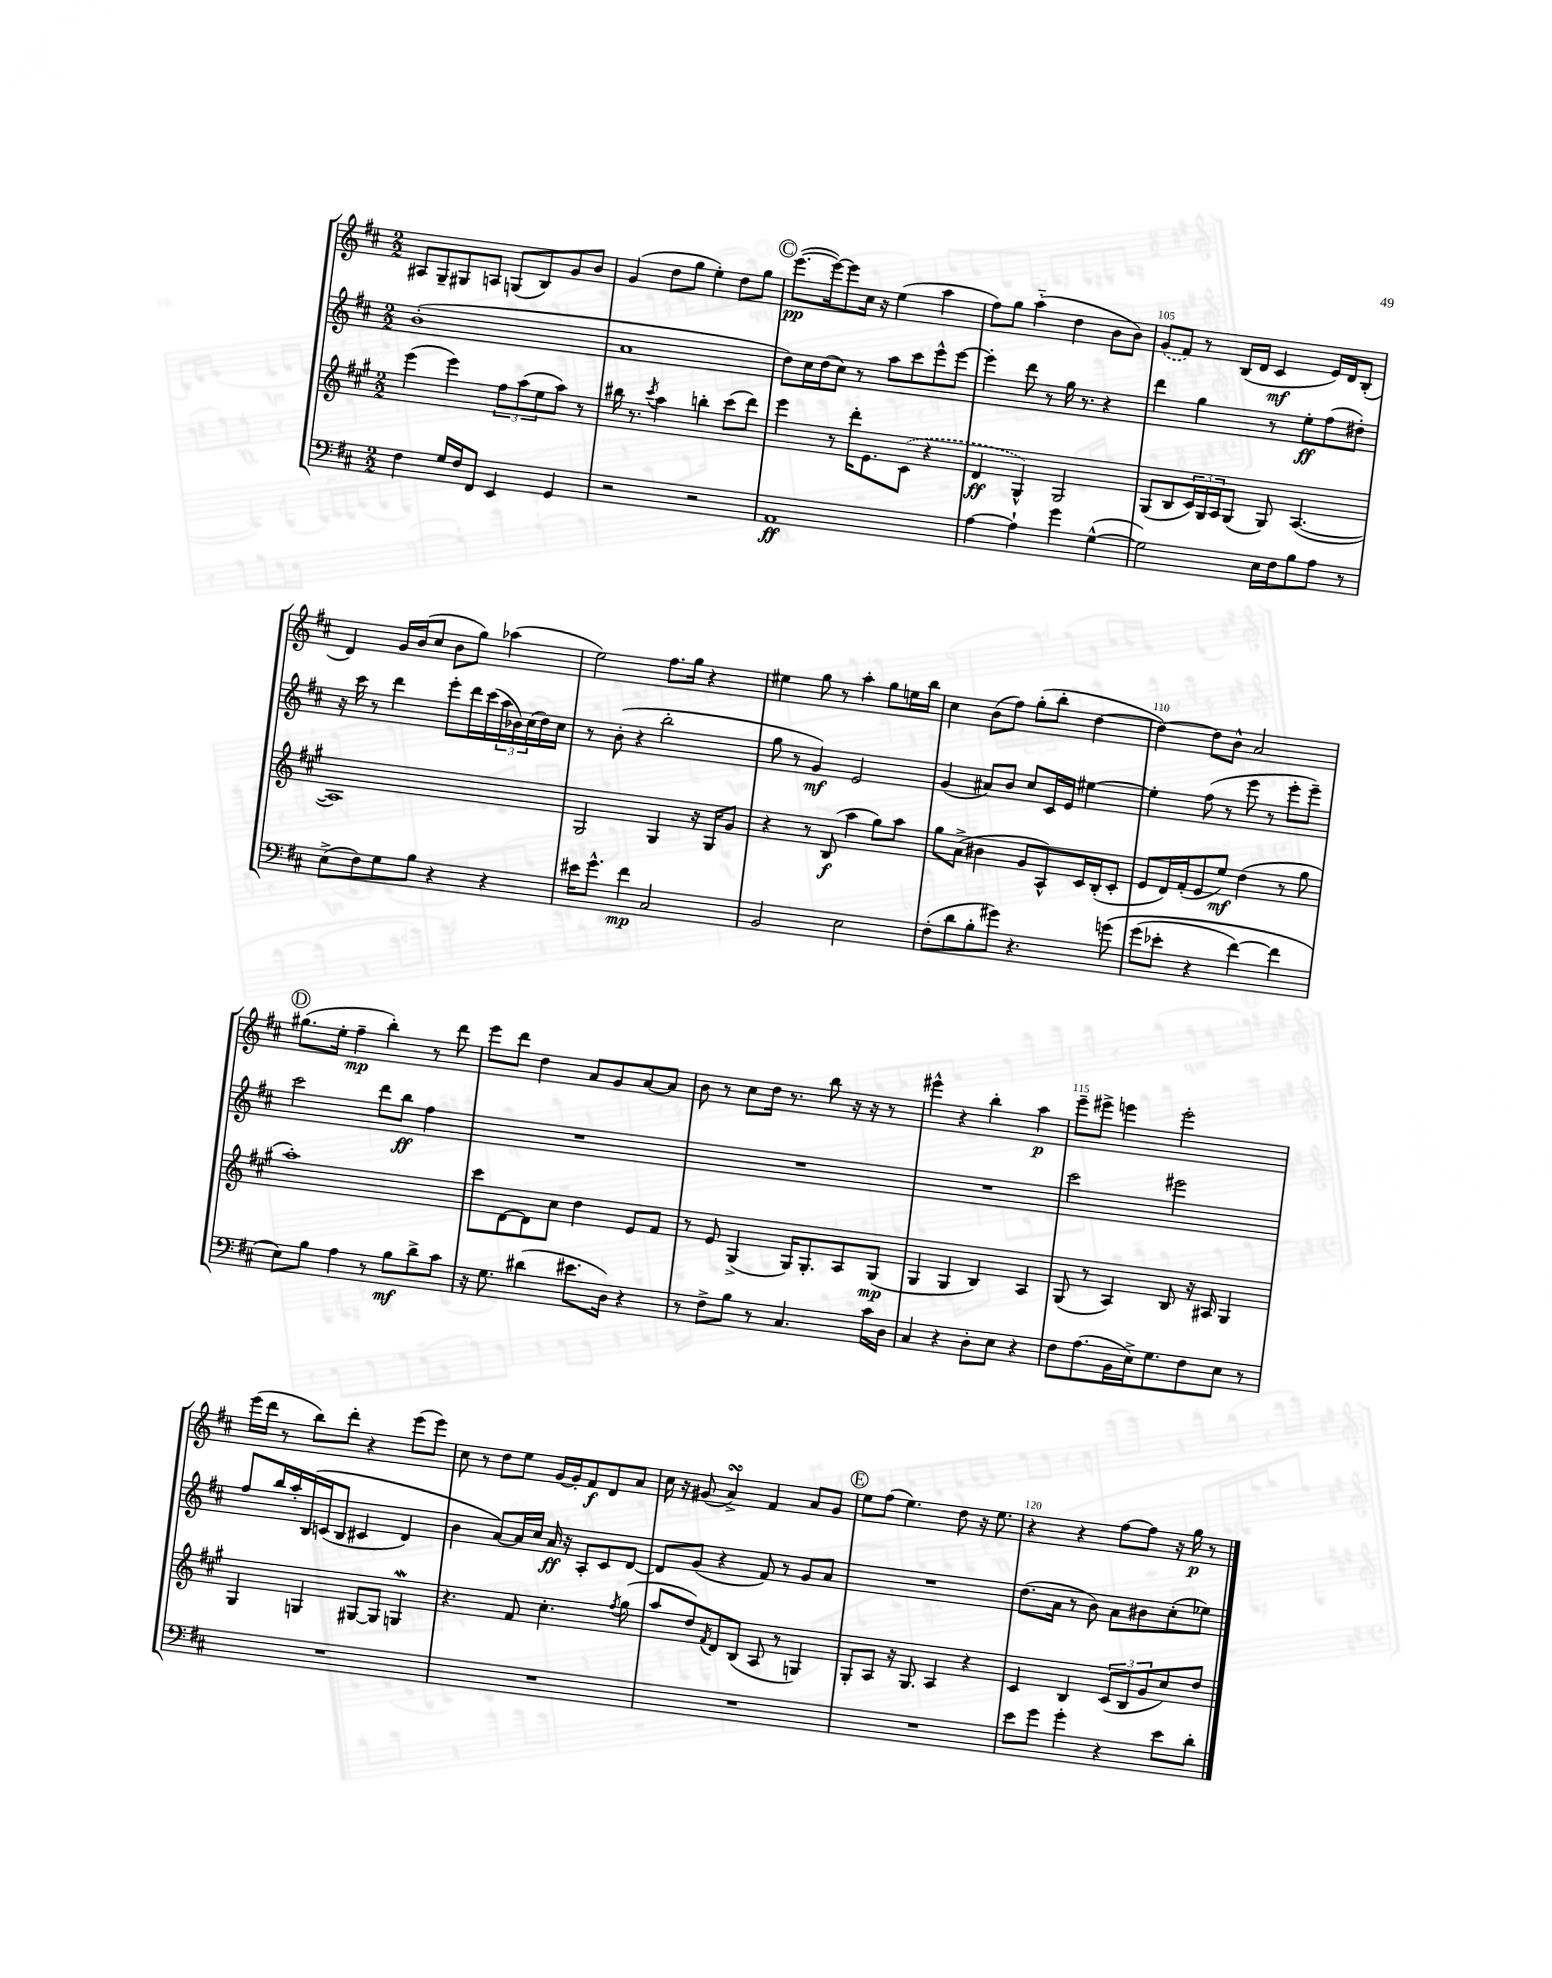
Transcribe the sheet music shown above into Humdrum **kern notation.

**kern	**dynam	**kern	**dynam	**kern	**dynam	**kern	**dynam
*part4	*part4	*part3	*part3	*part2	*part2	*part1	*part1
*staff4	*staff4	*staff3	*staff3	*staff2	*staff2	*staff1	*staff1
*clefF4	*	*clefG2	*	*clefG2	*	*clefG2	*
*k[f#c#]	*	*k[f#c#g#]	*	*k[f#c#]	*	*k[f#c#]	*
*M2/2	*	*M2/2	*	*M2/2	*	*M2/2	*
=101	=101	=101	=101	=101	=101	=101	=101
4F#\	.	(4eee\	.	(1b'	.	8A#X/L	.
.	.	.	.	.	.	8G~/	.
16G/LL	.	4eee\)	.	.	.	8G#X/	.
16F#/J	.	.	.	.	.	.	.
8FF#/J	.	.	.	.	.	8An/J	.
4EE/	.	12ff#\L	.	.	.	(8Gn/L	.
.	.	(12aa\	.	.	.	.	.
.	.	.	.	.	.	8B/)	.
.	.	12ee\	.	.	.	.	.
4GG/	.	8aa\J)	.	.	.	8g/	.
.	.	8r	.	.	.	8b/J	.
=102	=102	=102	=102	=102	=102	=102	=102
2r	.	16bb#X\	.	1a	.	(4g/	.
.	.	8.r	.	.	.	.	.
.	.	8qccc#/	.	.	.	.	.
.	.	4aa\	.	.	.	8dd\L	.
.	.	.	.	.	.	8gg\J	.
2r	.	4bbn'\	.	.	.	4ee'\)	.
.	.	(8ccc#\L	.	.	.	8dd\L	.
.	.	8ddd\J)	.	.	.	8gg\J	.
!!LO:REH:place=s1:t=C
=103	=103	=103	=103	=103	=103	=103	=103
1AA	ff	4eee\	.	8dd\L)	.	([8.eee\L	pp
.	.	.	.	16cc#\L	.	.	.
.	.	.	.	(16dd\J	.	16eee\k_)	.
.	.	8r	.	8cc#\J)	.	8eee\]	.
.	.	16ddd'\KL	.	8r	.	16cc#\Jk	.
.	.	8.e\	.	.	.	16r	.
.	.	.	.	8aa\L	.	(4ee\	.
.	.	(8c#\J	.	8ccc#\	.	.	.
.	.	4r	.	8eee^^\	.	4aa\	.
.	.	.	.	[8eee\J	.	.	.
=104	=104	=104	=104	=104	=104	=104	=104
[4A\	.	4d/	ff	4eee'\]	.	8ff#\L)	.
.	.	.	.	.	.	8gg\J	.
4A`\]	.	4G#^^/)	.	8ddd\	.	(4aa\	.
.	.	.	.	8r	.	.	.
4g\	.	2G#/	.	16gg\	.	4dd\	.
.	.	.	.	8.r	.	.	.
([4G^^\	.	.	.	4r	.	8b\L	.
.	.	.	.	.	.	8b\J)	.
=105	=105	=105	=105	=105	=105	=105	=105
2G\])	.	(8G#/L	.	4ddd\	.	(8g/L	.
.	.	8B/	.	.	.	8f#/J)	.
.	.	24c#/L)	.	4gg\	.	8r	.
.	.	24G#/	.	.	.	.	.
.	.	24A/J	.	.	.	.	.
.	.	(8G#/J	.	.	.	(16B/LL	.
.	.	.	.	.	.	16d/JJ	.
16E\LL	.	8G#/)	.	8r	.	4c#/	mf
16F#\J	.	.	.	.	.	.	.
8B\	.	([4.A/	.	8ee'\L	ff	.	.
8A\J	.	.	.	(8ff#\	.	16e/LL)	.
.	.	.	.	.	.	16d/J	.
8r	.	.	.	8dd#X'\J)	.	(8B'/J	.
!!LO:LB:g=z
=106	=106	=106	=106	=106	=106	=106	=106
(8E^\L	.	1A])	.	16r	.	4d/)	.
.	.	.	.	16ccc#\	.	.	.
8F#\)	.	.	.	8r	.	.	.
8G\	.	.	.	4ddd\	.	16g/LL	.
.	.	.	.	.	.	(16b/J	.
8B\J	.	.	.	.	.	8cc#/J	.
4r	.	.	.	8eee'\L	.	8b\L	.
.	.	.	.	16ddd\L	.	8gg\J)	.
.	.	.	.	(16ccc#\	.	.	.
4r	.	.	.	24aa\	.	(4aa-X\	.
.	.	.	.	24b-X\)	.	.	.
.	.	.	.	(24cc#\	.	.	.
.	.	.	.	16dd\)	.	.	.
.	.	.	.	16cc#\JJ	.	.	.
=107	=107	=107	=107	=107	=107	=107	=107
16e#X\KL	.	2G#/	.	8r	.	2ee\)	.
8.g^^\J	.	.	.	.	.	.	.
.	.	.	.	(8b'\	.	.	.
4f#\	mp	.	.	4r	.	.	.
2C#/	.	4G#/	.	2bb'\	.	8.ff#\L	.
.	.	.	.	.	.	16gg\Jk	.
.	.	16r	.	.	.	4r	.
.	.	16G#/KL	.	.	.	.	.
.	.	8g#/J	.	.	.	.	.
=108	=108	=108	=108	=108	=108	=108	=108
2BB/	.	4r	.	8gg\	.	4ee#X\	.
.	.	.	.	8r	.	.	.
.	.	8r	.	4g/)	mf	8gg\	.
.	.	(8B/	f	.	.	8r	.
2E\	.	4aa\	.	2e/	.	4aa'\	.
.	.	8gg#\L)	.	.	.	8gg\L	.
.	.	8aa\J	.	.	.	16een\L	.
.	.	.	.	.	.	16bb\JJ	.
=109	=109	=109	=109	=109	=109	=109	=109
(8F#'\L	.	8gg#\L	.	(4g/	.	4cc#\	.
8d\	.	(8a^\J	.	.	.	.	.
8B'\	.	4b#X\	.	8a#X/L)	.	(8b\L	.
8g#X\J)	.	.	.	8b/J	.	8ff#\J)	.
4.r	.	8g#/L	.	8cc#/L	.	(8gg'\L	.
.	.	8A^^/)	.	16c#/L	.	8bb'\J	.
.	.	.	.	16e/JJ	.	.	.
.	.	16c#/L	.	[4ee#X\	.	[4dd\	.
.	.	(16B'/J	.	.	.	.	.
(8gn\	.	8c#'/J	.	.	.	.	.
=110	=110	=110	=110	=110	=110	=110	=110
(8g\L	.	8e/L	.	4ee#'\]	.	4dd\_)	.
8e-X'\J	.	16d/L)	.	.	.	.	.
.	.	(16f#'/J	.	.	.	.	.
4r	.	8e/	.	(8ff#\	.	8dd\L]	.
.	.	8ee/J)	mf	8r	.	8b^^\J	.
[4f#\)	.	(4dd\	.	8eee\	.	2a/	.
.	.	.	.	8r	.	.	.
4f#\]	.	8r	.	8eee'\L	.	.	.
.	.	8gg#\	.	8eee~\J)	.	.	.
!!LO:LB:g=z
!!LO:REH:place=s1:t=D
=111	=111	=111	=111	=111	=111	=111	=111
8E\L)	.	1aa')	.	2ccc#\	.	(8.gg#X\L	.
8B\J	.	.	.	.	.	.	.
.	.	.	.	.	.	16ee'\Jk	.
4A\	.	.	.	.	.	4ff#~\	mp
8r	.	.	.	8ddd\L	.	4bb'\)	.
8B\L	mf	.	.	8bb\J	ff	.	.
8d^\	.	.	.	4ff#\	.	8r	.
8c#\J	.	.	.	.	.	8ddd\	.
=112	=112	=112	=112	=112	=112	=112	=112
16r	.	8ccc#\L	.	1r	.	8eee\L	.
8.G\	.	.	.	.	.	.	.
.	.	[8d\	.	.	.	8ddd\J	.
(4d#X\	.	8d\]	.	.	.	4dd\	.
.	.	8cc#\J	.	.	.	.	.
8.e#X\L	.	4dd\	.	.	.	8a/L	.
.	.	.	.	.	.	8g/	.
16D\Jk)	.	.	.	.	.	.	.
4r	.	8e/L	.	.	.	[8a/	.
.	.	8f#/J	.	.	.	8a/J]	.
=113	=113	=113	=113	=113	=113	=113	=113
8r	.	8r	.	1r	.	8b\	.
8F#^\L	.	8e/	.	.	.	8r	.
8B\J	.	(4G#^/	.	.	.	8cc#\L	.
8r	.	.	.	.	.	16dd\Jk	.
.	.	.	.	.	.	8.r	.
4.C#/	.	16G#/KL)	.	.	.	.	.
.	.	8.G#'/	.	.	.	.	.
.	.	.	.	.	.	8bb\	.
.	.	8A/	.	.	.	16r	.
.	.	.	.	.	.	16r	.
16c#\LL	.	(8G#/J	mp	.	.	8r	.
16D\JJ	.	.	.	.	.	.	.
=114	=114	=114	=114	=114	=114	=114	=114
4C#/	.	4G#/	.	1r	.	4eee#X^^\	.
4r	.	4G#/	.	.	.	4r	.
8D'\L	.	4B/)	.	.	.	4bb'\	.
8E\J	.	.	.	.	.	.	.
4r	.	4A/	.	.	.	4aa\	p
=115	=115	=115	=115	=115	=115	=115	=115
8F#\L	.	(8G#/	.	2ccc#\	.	8eee~\L	.
(8.A\	.	8r	.	.	.	8eee#X^\J	.
.	.	4A/)	.	.	.	4eeen\	.
16BB\L	.	.	.	.	.	.	.
16E^\J)	.	.	.	.	.	.	.
8.G\	.	.	.	.	.	.	.
.	.	8B/	.	2eee#X\	.	2eee'\	.
8F#\	.	16r	.	.	.	.	.
.	.	16A#X/	.	.	.	.	.
8E\J	.	4G#/	.	.	.	.	.
8r	.	.	.	.	.	.	.
!!LO:LB:g=z
=116	=116	=116	=116	=116	=116	=116	=116
1r	.	4G#/	.	8ff#/L	.	(16eee\LL	.
.	.	.	.	.	.	16ddd\JJ	.
.	.	.	.	16bb/L	.	8r	.
.	.	.	.	16aa'/	.	.	.
.	.	4Gn/	.	(16B/	.	8bb\L)	.
.	.	.	.	(16cn/J	.	.	.
.	.	.	.	8B/J	.	8ddd'\J	.
.	.	[8G#X/L	.	4c#X/	.	4r	.
.	.	8G#/J]	.	.	.	.	.
.	.	4Gnw/	.	4d/)	.	(8eee\L	.
.	.	.	.	.	.	8eee\J)	.
=117	=117	=117	=117	=117	=117	=117	=117
1r	.	4.r	.	4b\	.	8cc#\	.
.	.	.	.	.	.	8r	.
.	.	.	.	[8a/L)	.	8dd\L	.
.	.	8f#/	.	16a/L]	.	8ee\J	.
.	.	.	.	16cc#/JJ	.	.	.
.	.	4.cc#'\	.	16a/	ff	[16g/LL	.
.	.	.	.	16r	.	16g'/J]	.
.	.	.	.	8A'/L	.	8f#/	f
.	.	.	.	8c#/	.	8d/	.
.	.	8qff#/	.	.	.	.	.
.	.	(8gg#\	.	[8d/J	.	8a/J	.
=118	=118	=118	=118	=118	=118	=118	=118
1r	.	8aa/L	.	8d/L]	.	16cc#\	.
.	.	.	.	.	.	16r	.
.	.	8dd/)	.	(8g/J	.	(8g#X/	.
.	.	8qf#/	.	.	.	.	.
.	.	8d/	.	4r	.	4asSSS^/)	.
.	.	(8B/J	.	.	.	.	.
.	.	8A/	.	8f#/)	.	4f#/	.
.	.	8r	.	8r	.	.	.
.	.	4Gn/)	.	8g/L	.	8a/L	.
.	.	.	.	8a/J	.	8g#/J	.
!!LO:REH:place=s1:t=E
=119	=119	=119	=119	=119	=119	=119	=119
1r	.	8G#'/L	.	1r	.	8ee\L	.
.	.	8A/J	.	.	.	(8ff#\J	.
.	.	16r	.	.	.	4.ee\)	.
.	.	8.G#/	.	.	.	.	.
.	.	4A/	.	.	.	.	.
.	.	.	.	.	.	8dd\	.
.	.	4r	.	.	.	16r	.
.	.	.	.	.	.	8.ee\	.
=120	=120	=120	=120	=120	=120	=120	=120
8e\L	.	4c#/	.	(8.dd\L	.	4r	.
8g\J	.	.	.	.	.	.	.
.	.	.	.	16a\Jk	.	.	.
4g'\	.	4B/	.	8r	.	4r	.
.	.	.	.	8b\)	.	.	.
4r	.	(12c#/L	.	8a\L	.	[8ff#\L	.
.	.	12B/	.	.	.	.	.
.	.	.	.	8b#X\	.	8ff#\J]	.
.	.	12g#/	.	.	.	.	.
8e\L	.	8cc#/)	.	(8cc#'\	.	16r	.
.	.	.	.	.	.	16gg\	p
8d'\J	.	8dd/J	.	8ee-X\J)	.	8r	.
==	==	==	==	==	==	==	==
*-	*-	*-	*-	*-	*-	*-	*-
